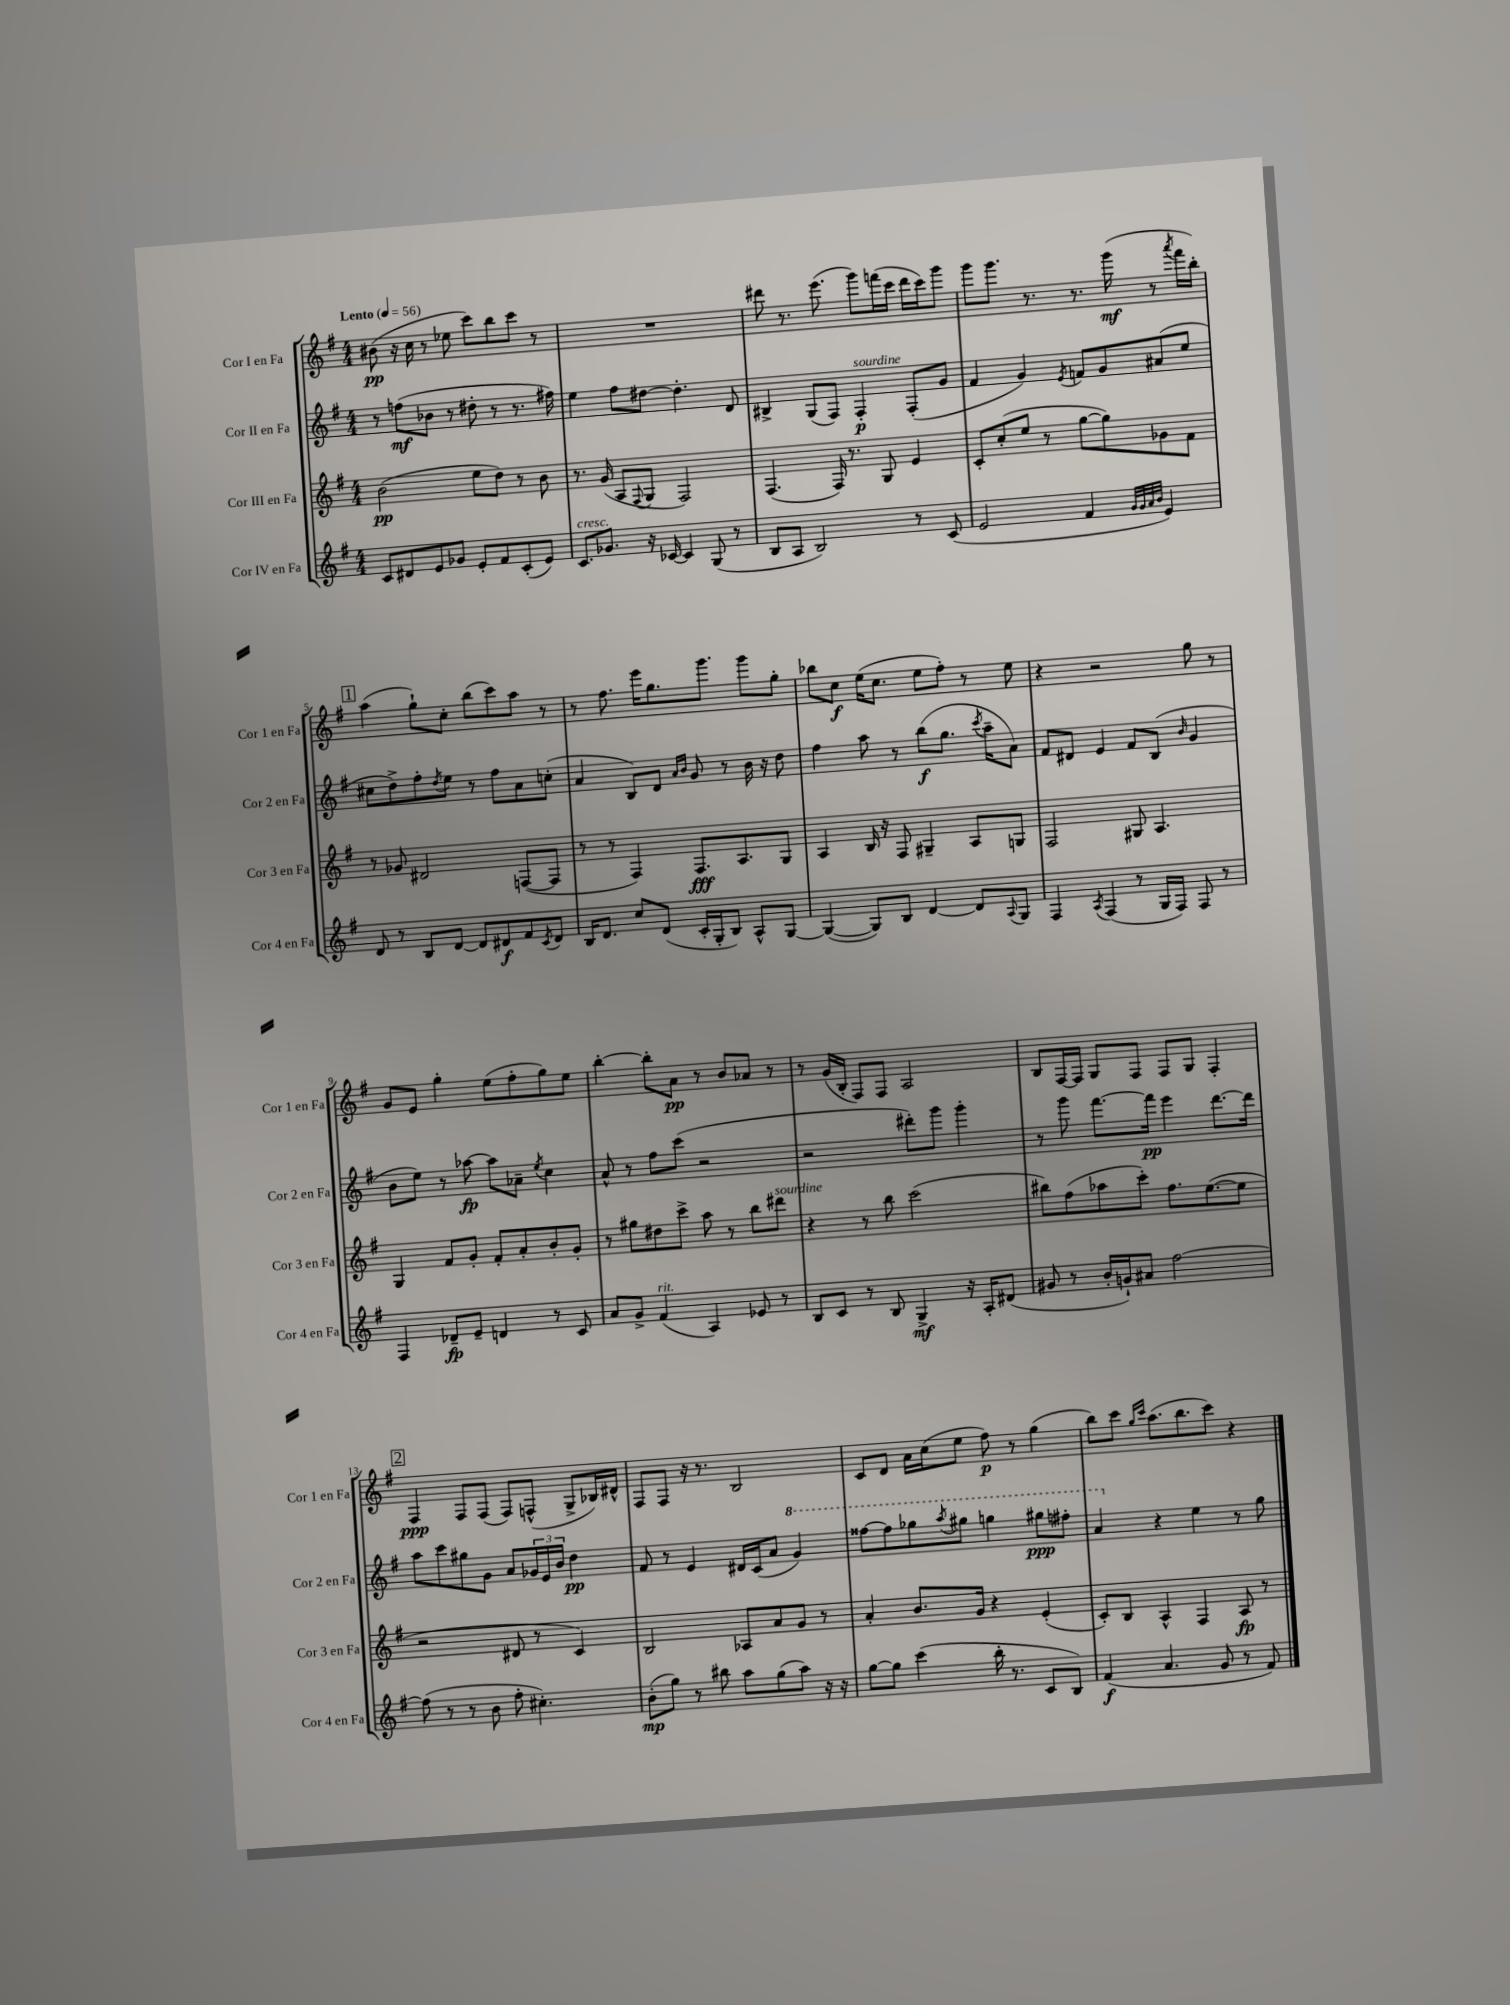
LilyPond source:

<<
\new StaffGroup <<
\new Staff = "s0" \with { instrumentName = "Cor I en Fa" shortInstrumentName = "Cor 1 en Fa" } {
    \clef treble \key g \major \numericTimeSignature \time 4/4 \tempo "Lento" 4 = 56
    bis'8\pp( r16 c''16 r8 ees''8 c'''8) b''8 c'''8 r8 |
    R1 |
    dis'''8 r8. e'''8.( g'''8) f'''16( c'''16 dis'''16 c'''16) g'''8 |
    g'''8 g'''8. r8. r8. g'''16\mf( r8 \acciaccatura { a'''8 } fis'''16 b''16-.) |
    \mark \markup { \box "1" } a''4( g''8-!) c''8-. b''8( c'''8) a''8 r8 |
    r8 fis''8. e'''16 g''8. g'''8. g'''8 g''8-. |
    bes''8 c''8\f e''16( c''8. e''8 fis''8-.) r8 e''8 |
    r4 r2 g''8 r8 |
    g'8 e'8 g''4-. e''8( fis''8-. g''8) e''8 |
    b''4~-. b''8-. a'8\pp r8 b'8 aes'8 r8 |
    r8 g'16( b16-. fis8) fis8 a2 |
    b8 fis16~ fis16 g8 fis8 fis8 g8 fis4-. |
    \mark \markup { \box "2" } fis4\ppp fis8 fis8( fis8) f8-^( g8-> bes16) dis'16-^ |
    fis8 fis8 r16 r8. b2 |
    c'8 d'8 a'16 c''16( e''8 fis''8\p) r8 g''4( |
    b''8) c'''8 \grace { g''16 c'''16 } a''8.( b''8. c'''8) r4 \bar "|." |
}
\new Staff = "s1" \with { instrumentName = "Cor II en Fa" shortInstrumentName = "Cor 2 en Fa" } {
    \clef treble \key g \major \numericTimeSignature \time 4/4
    r8 f''8\mf( bes'8 r8 dis''8-. r8 r8. fis''16) |
    e''4 fis''8 dis''8~ dis''4.-. d'8 |
    bis4-> g8( fis8) fis4-.\p^\markup { \italic "sourdine" } fis8-.( g'8 |
    fis'4 g'4) \acciaccatura { e'8 } f'8 g'8 ais'8( e''8 |
    \mark \markup { \box "1" } cis''8 d''8->) fis''8-. \acciaccatura { d''8 } e''8 r8 fis''8 a'8 c''8-.( |
    a'4 b8) d'8 \grace { a'16 b'16 } g'8 r8 b'16 r16 d''8 |
    fis''4 a''8 r8 b''8\f( g''8. \acciaccatura { c'''8 } a''16-- a'8) |
    fis'8 dis'8 e'4 fis'8 b8( \grace { b'16 } g'4 |
    b'8 e''8) r8 aes''8~\fp aes''8 aes'8-- \acciaccatura { e''8 } c''4 |
    a'8-^ r8 fis''8 c'''8( r2 |
    r2 dis'''8-.) g'''8 g'''4-. |
    r8 g'''8 fis'''8.~ fis'''16\pp e'''4 d'''8.~ d'''16 |
    \mark \markup { \box "2" } a''8 c'''8 gis''8 g'8 a'8 \tuplet 3/2 { ges'16 e'16 b'16 } d''4\pp |
    fis'8 r8 e'4 dis'16 c'16( a'8 \ottava #1 g''4) |
    fisis'''8~ fisis'''8 ges'''8 \acciaccatura { a'''8 } gis'''8 g'''4 gis'''8\ppp fis'''8-. |
    a''4 \ottava #0 r4 e''4 r8 g''8 \bar "|." |
}
\new Staff = "s2" \with { instrumentName = "Cor III en Fa" shortInstrumentName = "Cor 3 en Fa" } {
    \clef treble \key g \major \numericTimeSignature \time 4/4
    b'2\pp( e''8 d''8) r8 b'8 |
    r8. g'16( a8 \appoggiatura { fis8 } g8 fis2) |
    fis4.( fis16) r8. g8 e'4 |
    c'8-. c''8-.( e''8 r8 g''8~ g''8) ges'8 fis'8 |
    \mark \markup { \box "1" } r8 ges'8 dis'2 f8~( f8 |
    r8 r8 fis4) fis8.\fff a8. g8 |
    a4 b16 r16 fis8 gis4-- a8 g8 |
    fis2 gis8 a4. |
    g4 fis'8 g'8-. fis'8-. a'8-. b'8-. g'8-. |
    r8 gis''8 dis''8 c'''8-> a''8 r8 b''8 dis'''8^\markup { \italic "sourdine" } |
    r4 r8 b''8 c'''2( |
    bis''8) fis''8( aes''8 c'''8-.) fis''8. e''8.~( e''8 |
    \mark \markup { \box "2" } r2 dis'8 r8 c'4) |
    b2 aes8 a'8 g'8 r8 |
    a'4-. b'8. g'16 r4 e'4-.( |
    c'8-.) b8 a4-^ fis4 a8\fp r8 \bar "|." |
}
\new Staff = "s3" \with { instrumentName = "Cor IV en Fa" shortInstrumentName = "Cor 4 en Fa" } {
    \clef treble \key g \major \numericTimeSignature \time 4/4
    c'8 dis'8 e'8 ges'8 e'8-. fis'8 c'8-.( e'8) |
    c'8.^\markup { \italic "cresc." } ges'8. r16 ces'16~ ces'4 g8( r8 |
    b8 a8 b2) r8 c'8( |
    e'2 fis'4 \grace { g'32 g'32 a'32 b'32 } e'4) |
    \mark \markup { \box "1" } d'8 r8 b8 d'8~ d'8 dis'8\f fis'8 \acciaccatura { c'8 } dis'8 |
    b16 d'8. c''8 d'8( c'16-. g16-. b8) a8-^ g8~ |
    g4~( g8) b8 d'4~ d'8 \appoggiatura { a8 } g8 |
    fis4 \acciaccatura { a8 } fis4( r8 g16 fis16) fis8 r8 |
    fis4 des'8--\fp e'8-- d'4 r8 c'8 |
    a'8 g'8-> fis'4^\markup { \italic "rit." }( a4) ees'8 r8 |
    b8 c'8 r8 b8 g4->\mf r16 a16-. dis'8( |
    gis'8 r8 b'16-. g'16-!) ais'8 fis''2~ |
    \mark \markup { \box "2" } fis''8( r8 r8 b'8 fis''8-. cis''4.-.) |
    b'8-.\mp( g''8) r8 bis''8 a''8 g''8( a''8) r16 r16 |
    g''8~ g''8 c'''4( b''16-. r8. c'8 b8) |
    fis'4\f( a'4. g'8 r8 fis'8) \bar "|." |
}
>>
>>
